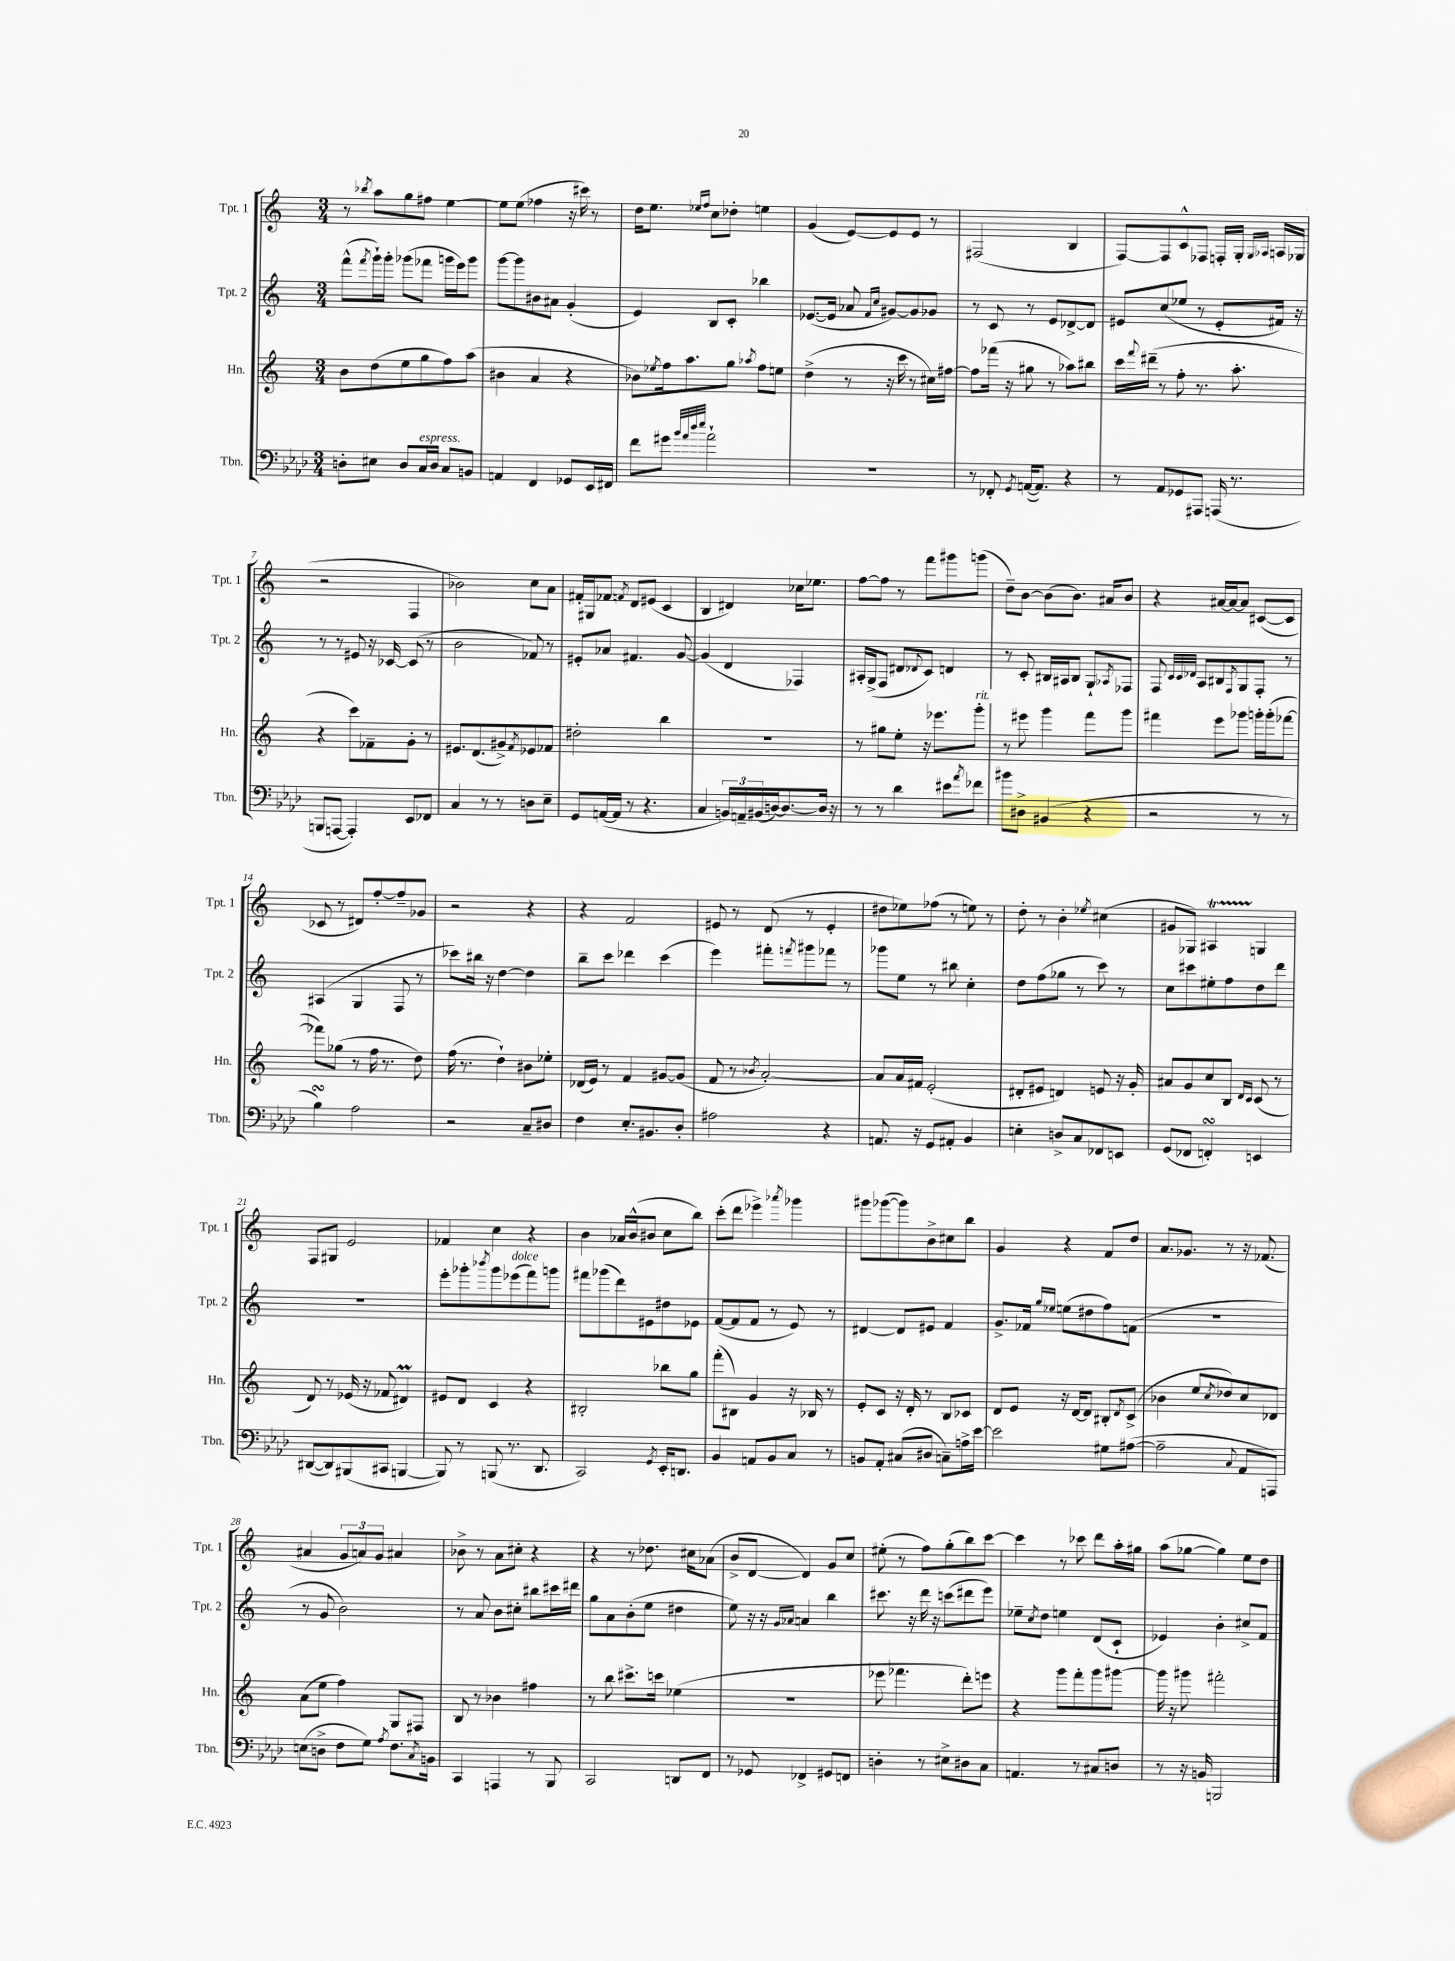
<<
\new StaffGroup <<
\new Staff = "s0" \with { instrumentName = "Tpt. 1" shortInstrumentName = "Tpt. 1" } {
    \clef treble \key c \major \numericTimeSignature \time 3/4
    r8 \acciaccatura { bes''8 } a''8 g''8 fis''8 e''4~ |
    e''8 e''8( fes''4 r16 cis'''16) r8 |
    d''16 e''8. \grace { ees''16 f''16 } c''8 des''8-. e''4 |
    g'4( e'8~) e'8 e'8 r8 |
    fis2( b4 |
    f8~) f8 c'8-^ fes8 f16-. g16-. \grace { g16 aes16 } a16 ges16( |
    r2 f4 |
    bes'2) c''8 a'8 |
    fis'16-. gis16 fes'8 \acciaccatura { f'8 } d'8 eis'8( c'4 |
    b4 dis'4) ces''16 ees''8. |
    f''8~ f''8 r8 f'''8 gis'''8 g'''8( |
    d''8--) b'8~ b'8( b'8.) ais'16 b'8 |
    r4 ais'16~ ais'16~ ais'8 cis'8~( cis'8 |
    ces'8 r8 dis'8) f''8~-. f''8-- ges'8 |
    r2 r4 |
    r4 f'2 |
    eis'8 r8 d'8( r8 eis'4-. |
    dis''8 ees''8) fes''8( r8 e''8) r8 |
    d''8-. r8 b'4-. \acciaccatura { ees''8 } cis''4( |
    gis'8 ges8) ais4\startTrillSpan g4\stopTrillSpan |
    f8 gis8 e'2 |
    fes'4 c''4 r4 |
    b'4 aes'16 b'16-^( bis'8 c''8 b''8) |
    c'''8-.( d'''8 ees'''4->) \acciaccatura { aes'''8 } ges'''4 |
    gis'''8 ges'''8~( ges'''8) b'8-> cis''8 b''8 |
    g'4 r4 f'8 d''8 |
    a'8. ges'8. r8 r16 fes'8.( |
    ais'4 \tuplet 3/2 { g'8 a'8) g'8 } ais'4 |
    bes'8-> r8 a'8 cis''8-. r4 |
    r4 r8 des''8. cis''16 aes'8( |
    b'8-> d'8~ d'4) g'8 c''8 |
    eis''8-.( r8 f''8) g''8-.( b''8) c'''8~ |
    c'''4 r8 ces'''8 d'''8 a''16-. gis''16 |
    a''8( ges''8~ ges''4) e''8 d''8 \bar "|." |
}
\new Staff = "s1" \with { instrumentName = "Tpt. 2" shortInstrumentName = "Tpt. 2" } {
    \clef treble \key c \major \numericTimeSignature \time 3/4
    f'''8-^( \acciaccatura { f'''8 } g'''16-!) g'''16-. ges'''8( fes'''8 g'''16 e'''16) g'''8 |
    g'''8~ g'''8 bis'8 ais'8 g'4-.( |
    e'4) b8 c'8-. bes''4 |
    ees'8.~( ees'16 aes'8 \grace { f'16 c''16 } gis'8~) gis'8 ges'8 |
    r8 c'8 r8 e'8 des'8~-> des'8 |
    eis'8 c''8( ees''8 r8 eis'8-. fis'16) r16 |
    r8 r8 eis'8 r16 ces'16~ ces'8( r8 |
    b'2 fes'8) r8 |
    eis'8-. aes'8 fis'4. g'8~ |
    g'4( d'4 fes4) |
    ais16-. g16->( f8 dis'8 \appoggiatura { des'8 } c'8) d'4 |
    r8 c'8-. bis16 ais16 bis8 g8-! \acciaccatura { aes8 } fes8 |
    f8 \grace { c'32 c'32 des'32 } a8 bis8 \acciaccatura { f8 } g8 f8-. r8 |
    ais4( g4 f8 r8 |
    ces'''8) bis''16 r16 d''4~ d''4 |
    b''8-- c'''8 des'''4 c'''4( |
    e'''4) fis'''8-. \acciaccatura { f'''8 } gis'''8 fes'''8 r8 |
    ges'''8 e''8 r8 bis''8 c''4-. |
    d''8 f''8( ges''8 r8 c'''8) r8 |
    c''8 cis'''8 eis''8-. f''8 d''8 d'''8 |
    R2. |
    e'''8-. ges'''8-. \acciaccatura { bes'''8 } ges'''8 ees'''8^\markup { \italic "dolce" }( f'''8) g'''8 |
    fis'''8 ges'''8( d'''8) eis'8 dis''8 ees'8 |
    f'8~( f'8 f'8 r8 e'8) r8 |
    dis'4~ dis'8 eis'8 f'4 |
    g'8.-> fes'16 \grace { g''16 ees''16 } e''8( dis''8 f''8) f'8( |
    R2. |
    r8 g'8 b'2) |
    r8 a'8 b'8 cis''8-. bis''8 cis'''16 dis'''16 |
    g''8 a'8 b'8-.( e''8 dis''4 |
    e''8) r16 r16 \grace { g'16 aes'16 } a'4 b''4 |
    cis'''8. r16 d'''16 r16 c'''8( dis'''8 e'''8) |
    ees''8-- \acciaccatura { c''8 } d''8 e''4 d'8( c'8-! |
    ees'4) b'4-. cis''8-> f'8 \bar "|." |
}
\new Staff = "s2" \with { instrumentName = "Hn." shortInstrumentName = "Hn." } {
    \clef treble \key c \major \numericTimeSignature \time 3/4
    b'8 d''8( e''8 g''8 f''8) a''8( |
    bis'4 a'4 r4 |
    bes'8) \acciaccatura { ees''8 } f''16 a''8. g''8 \acciaccatura { aes''8 } f''8 e''8 |
    d''4->( r8 r16 c'''16 r8 cis''16) fis''16~ |
    fis''8 fes'''16( r16 gis''8 r8 aes''8) bis''8 |
    c'''16 \appoggiatura { f'''8 } dis'''16--( r8 f''8-. r8. a''8.-. |
    r4 c'''8) fes'8-- g'8-. r8 |
    eis'8. d'8.( gis'8->) \acciaccatura { f'8 } ees'8 fes'8 |
    dis''2-. b''4 |
    R2. |
    r8 gis''8 e''8-. r16 ees'''8. g'''8-.^\markup { \italic "rit." } |
    r8 eis'''8 g'''4 f'''8 g'''8 |
    fis'''4 e'''8 ges'''8 g'''16-. g'''16-.( fes'''8~ |
    fes'''8) ges''8( r8 f''16 r8. d''8) |
    f''16( r8. d''4-!) bis'8 ees''8-. |
    des'16( e'16) r8 f'4 gis'8~ gis'8( |
    f'8 r8 \acciaccatura { bes'8 } a'2~-.) |
    a'8 a'16 fis'16 e'2-.( |
    dis'8-. eis'8 d'4) e'8 r16 g'16-. |
    ais'8 g'8 c''8 b8 \grace { d'16 c'16 } c'8( r8 |
    d'8) r8 ees'16( r16 fes'8 dis'4\prall) |
    eis'8 d'8 c'4 r4 |
    bis2-. bes''8 g''8 |
    f'''8-.( bis8) g'4 r16 bes16 r8 |
    e'8-. c'8 r16 d'16-. r8 b8 ces'8 |
    d'8 e'8 r16 d'16~ d'8 bis8-. \acciaccatura { d'8 } c'8->( |
    bes'4 e''8 \acciaccatura { c''8 } des''8) c''8 des'8 |
    a'8( e''8 f''4) g8 fis8 |
    b8 r8 bes'4 fis''4 |
    r8 b''8 cis'''8.-> c'''16 ees''4( |
    R2. |
    ees'''8 fes'''4. d'''8-.) e'''8 |
    r4 g'''8 f'''8-. g'''8 gis'''8~ |
    gis'''16 r16 gis'''8 fis'''2-. \bar "|." |
}
\new Staff = "s3" \with { instrumentName = "Tbn." shortInstrumentName = "Tbn." } {
    \clef bass \key aes \major \numericTimeSignature \time 3/4
    d8-. eis8 d8 c16^\markup { \italic "espress." } d16 c8 b,8 |
    a,4 f,4 ges,8 ees,16 fis,16 |
    f'8 gis'8 \grace { bes'32 aes'32 des''32 ees''32 } aes'2-! |
    R2. |
    r8 fes,8-. \acciaccatura { g,8 } a,16~( a,8.) r4 |
    r8 aes,8 ges,8 ais,,8 a,,16( r8. |
    b,,8 a,,8~ a,,4-.) ees,8 fes,8 |
    c4 r8 r8 d8 ees8-- |
    g,8 a,16~( a,16 r8 r4. |
    c4 \tuplet 3/2 { b,16) a,16-- bis,16( } d16~) d8.~ d16 r16 |
    r8 r8 des'4 eis'8 \acciaccatura { aes'8 } fes'8 |
    bis'8 dis8-> bis,4( r4 |
    r2 r8 r8 |
    bes4\turn) aes2 |
    r2 c8-- dis8 |
    f4 ees8.-. bis,8. des8-. |
    ais2 r4 |
    a,8. r16 g,8 ais,8-. bes,4 |
    e4-. d8-> c8 fes,8 e,8 |
    g,8( fes,8 f,4-.\turn) e,4 |
    dis,8~( dis,8) bis,,8( cis,8 b,,4~ |
    b,,8) r8 b,,8( r8. des,8. |
    c,2) \acciaccatura { g,8 } ees,16-. d,8. |
    bes,4 a,8 bes,8 c8 r8 |
    b,8 aes,8-. cis8( dis8 c8--) a16-> ees'16~ |
    ees'2 gis8 ais8~( |
    ais2-- \appoggiatura { c8 } aes,8 a,,8) |
    e8( d8-> f8 g8) \acciaccatura { aes8 } f8. \acciaccatura { c8 } b,16 |
    c,4 a,,4 r8 bes,,8 |
    c,2 d,8 f,8 |
    r8 ges,8 fes,4-> gis,8 f,8 |
    d4-. r8 eis8-> dis8 c8 |
    a,4. r8 cis8 d8 |
    r8 r16 b,16 b,,2 \bar "|." |
}
>>
>>
